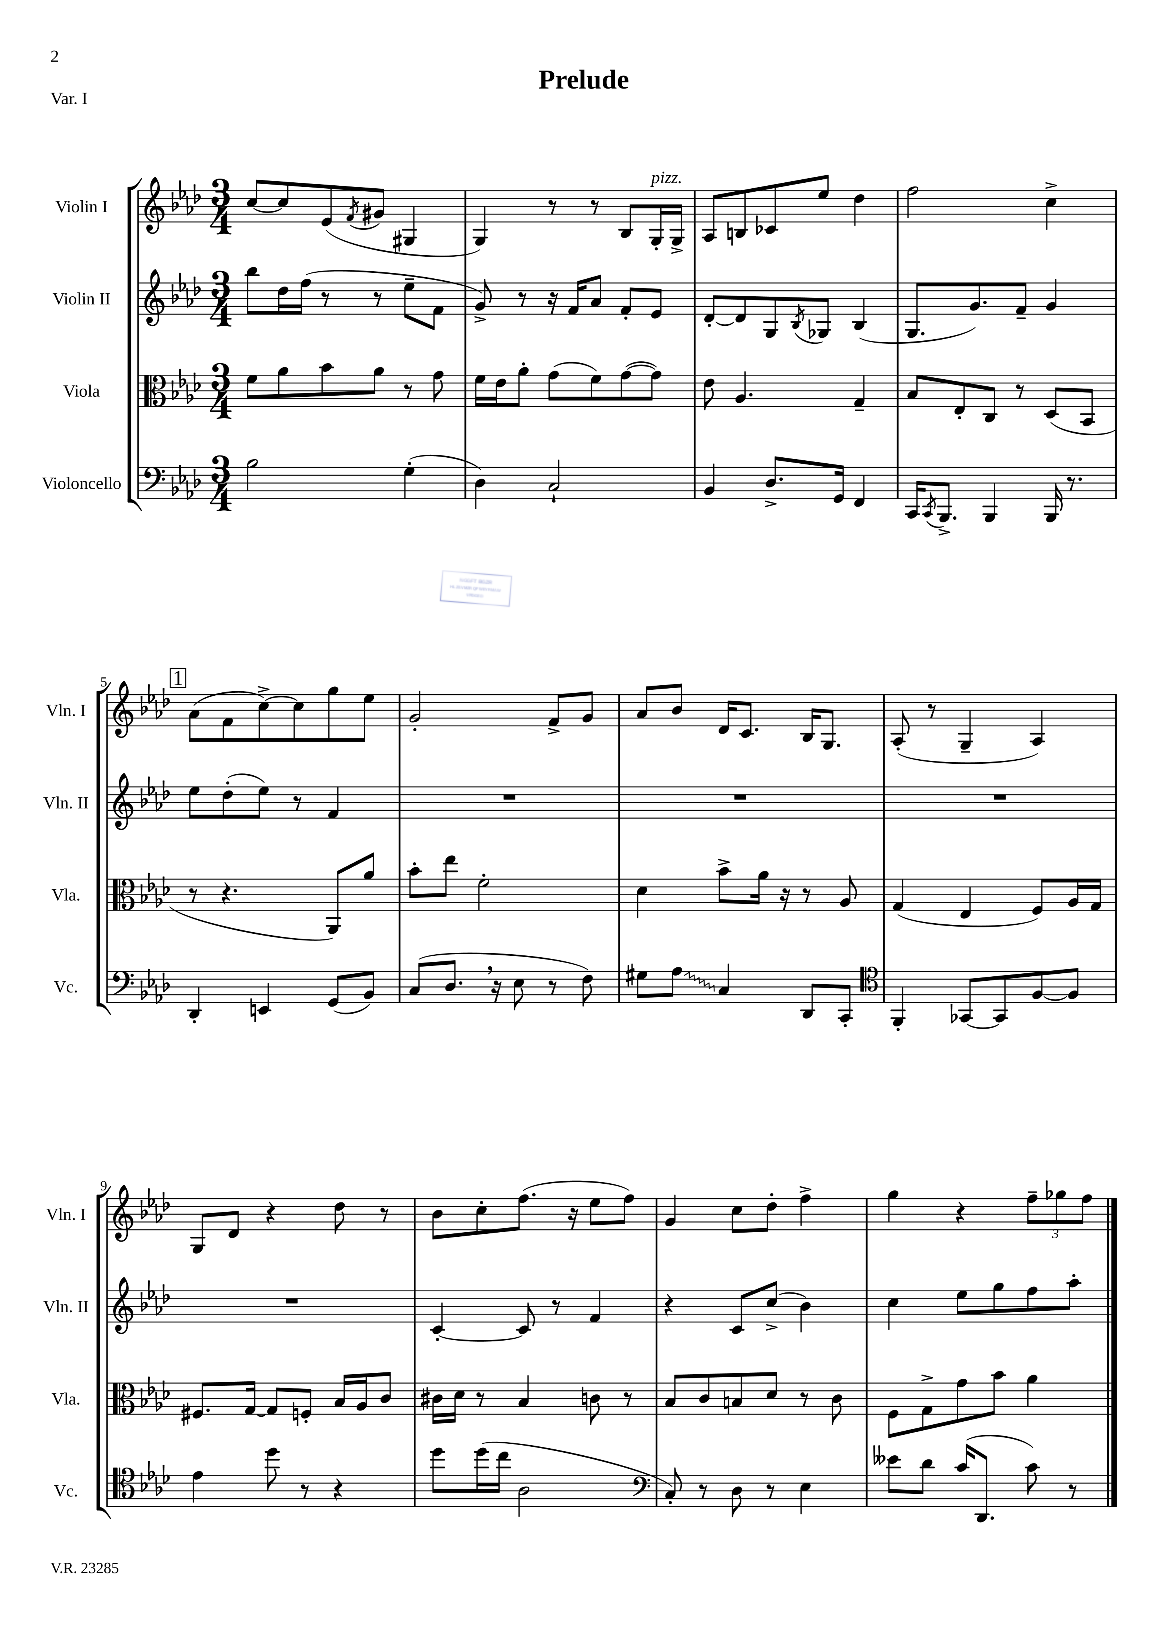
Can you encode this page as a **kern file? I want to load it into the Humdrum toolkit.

**kern	**kern	**kern	**kern
*staff4	*staff3	*staff2	*staff1
*clefF4	*clefC3	*clefG2	*clefG2
*k[b-e-a-d-]	*k[b-e-a-d-]	*k[b-e-a-d-]	*k[b-e-a-d-]
*M3/4	*M3/4	*M3/4	*M3/4
2B-	8f	8bb-	[8cc
.	8a-	16dd-	8cc]
.	.	(16ff	.
.	8b-	8r	(8e-
.	.	.	8qf
.	8a-	8r	8g#
(4G'	8r	8ee-~	4G#
.	8g	8f	.
=	=	=	=
4D-)	16f	8g^)	4G)
.	16e-	.	.
.	8a-'	8r	.
2C`	(8g	16r	8r
.	.	16f	.
.	8f)	8a-	8r
.	([8g	8f'	8B-
.	8g])	8e-	16G'
.	.	.	16G^
=	=	=	=
4BB-	8e-	[8d-'	8A-
.	4.A-	8d-]	8B
8.D-^	.	8G	8c-
.	.	8qB-	.
.	.	8G-	8ee-
16GG	.	.	.
4FF	4G~	(4B-	4dd-
=	=	=	=
16CC	8B-	8.G	2ff
8qCC	.	.	.
8.BBB-^	.	.	.
.	8E-'	.	.
.	.	8.g)	.
4BBB-	8C	.	.
.	8r	8f~	.
16BBB-	(8D-	4g	4cc^
8.r	.	.	.
.	8BB-	.	.
=	=	=	=
4DD-'	8r	8ee-	(8a-
.	4.r	(8dd-'	8f
4EE	.	8ee-)	[8cc^)
.	.	8r	8cc]
(8GG	8AA-)	4f	8gg
8BB-)	8a-	.	8ee-
=	=	=	=
(8C	8b-'	2.r	2g'
8.D-	8ee-	.	.
.	2f'	.	.
16r	.	.	.
8E-	.	.	.
8r	.	.	8f^
8F)	.	.	8g
=	=	=	=
8G#	4d-	2.r	8a-
8A-	.	.	8b-
4C	8b-^	.	16d-
.	.	.	8.c
.	16a-	.	.
.	16r	.	.
8DD-	8r	.	16B-
.	.	.	8.G
8CC'	8A-	.	.
=	=	=	=
*clefC4	*	*	*
4FF'	(4G	2.r	(8A-'
.	.	.	8r
[8GG-	4E-	.	4G~
8GG-]	.	.	.
[8F	8F)	.	4A-)
8F]	16A-	.	.
.	16G	.	.
=	=	=	=
4e-	8.F#	2.r	8G
.	.	.	8d-
.	[16G	.	.
8dd-	8G]	.	4r
8r	8F'	.	.
4r	16B-	.	8dd-
.	16A-	.	.
.	8c	.	8r
=	=	=	=
8dd-	16c#	[4c'	8b-
.	16d-	.	.
(16dd-	8r	.	8cc'
16cc	.	.	.
2A-	4B-	8c]	(8.ff
.	.	8r	.
.	.	.	16r
.	8c	4f	8ee-
.	8r	.	8ff)
=	=	=	=
*clefF4	*	*	*
8C')	8B-	4r	4g
8r	8c	.	.
8D-	8B	8c	8cc
8r	8d-	(8cc^	8dd-'
4E-	8r	4b-)	4ff^
.	8c	.	.
=	=	=	=
8e--	8F	4cc	4gg
8d-	8G^	.	.
(16c	8g	8ee-	4r
8.DD-	.	.	.
.	8b-	8gg	.
8c)	4a-	8ff	12ff~
.	.	.	12gg-
8r	.	8aa-'	.
.	.	.	12ff
==	==	==	==
*-	*-	*-	*-
